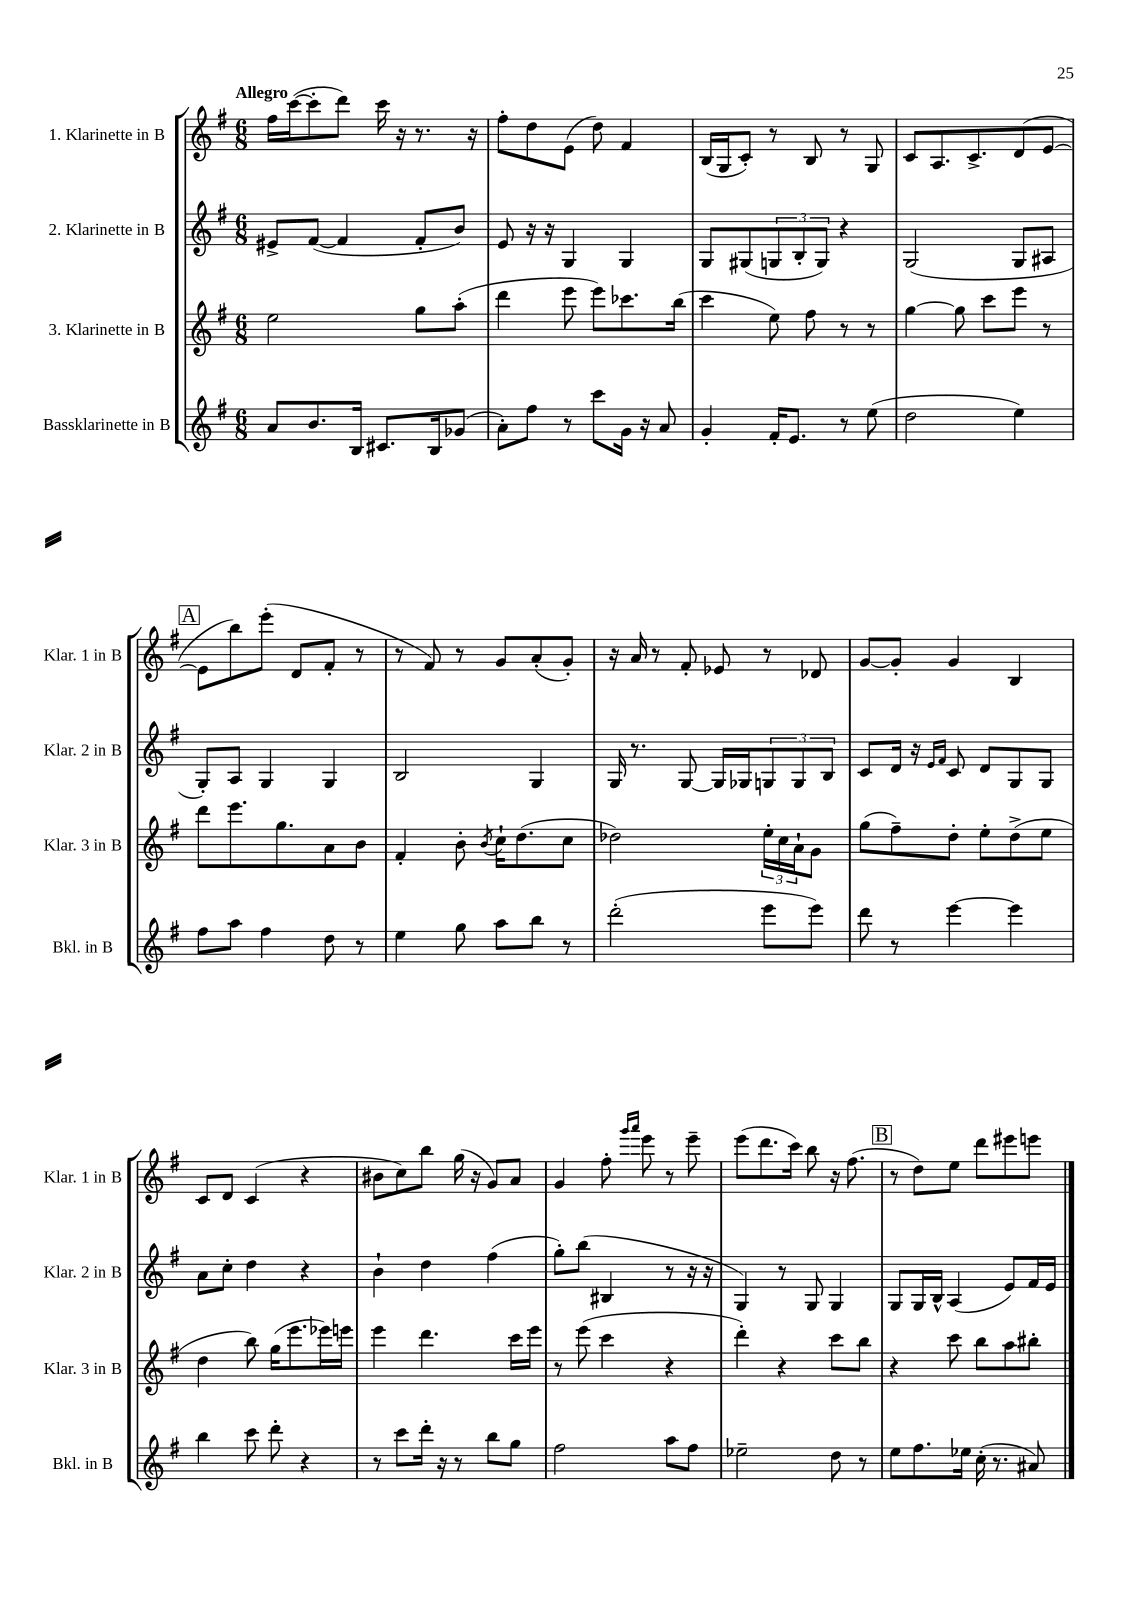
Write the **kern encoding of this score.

**kern	**kern	**kern	**kern
*staff4	*staff3	*staff2	*staff1
*clefG2	*clefG2	*clefG2	*clefG2
*k[f#]	*k[f#]	*k[f#]	*k[f#]
*M6/8	*M6/8	*M6/8	*M6/8
8a/L	2ee\	8e#^/L	16ff#\LL
.	.	.	([16ccc\J
8.b/	.	([8f#/J	8ccc'\]
.	.	4f#/]	8ddd\J)
16B/Jk	.	.	.
8.c#/L	.	.	16ccc\
.	.	.	16r
.	8gg\L	8f#'/L	8.r
16B/k	.	.	.
(8g-/J	(8aa'\J	8b/J)	.
.	.	.	16r
=	=	=	=
8a'\L)	4ddd\	8e/	8ff#'\L
8ff#\J	.	16r	8dd\
.	.	16r	.
8r	8eee\	4G/	(8e\J
8ccc\L	8eee\L)	.	8dd\)
16g\Jk	8.ccc-\	4G/	4f#/
16r	.	.	.
8a/	.	.	.
.	(16bb\Jk	.	.
=	=	=	=
4g'/	4ccc\	8G/L	(16B/LL
.	.	.	16G/J
.	.	(8G#/	8c'/J)
16f#'/LK	8ee\)	12G/	8r
8.e/J	.	.	.
.	.	12B'/	.
.	8ff#\	.	8B/
.	.	12G/J)	.
8r	8r	4r	8r
(8ee\	8r	.	8G/
=	=	=	=
2dd\	[4gg\	(2G/	8c/L
.	.	.	8.A/
.	8gg\]	.	.
.	.	.	8.c^/
.	8ccc\L	.	.
4ee\)	8eee\J	8G/L	(8d/
.	8r	8A#/J	[8e/J
=	=	=	=
8ff#\L	8ddd\L	8G'/L)	8e\]L
8aa\J	8.eee\	8A/J	8bb\)
4ff#\	.	4G/	(8eee'\J
.	8.gg\	.	.
.	.	.	8d/L
8dd\	8a\	4G/	8f#'/J
8r	8b\J	.	8r
=	=	=	=
4ee\	4f#'/	2B/	8r
.	.	.	8f#/)
8gg\	8b'\	.	8r
.	8qb/	.	.
8aa\L	16cc`\LK	.	8g/L
.	(8.dd\	.	.
8bb\J	.	4G/	(8a'/
8r	8cc\J	.	8g'/J)
=	=	=	=
(2ddd'\	2dd-\)	16G/	16r
.	.	8.r	16a/
.	.	.	8r
.	.	[8G/	8f#'/
.	.	16G/]LL	8e-/
.	.	16G-/J	.
8eee\L	24ee'\LL	12G/	8r
.	24cc\	.	.
.	24a`\J	12G/	.
8eee\J)	8g\J	.	8d-/
.	.	12B/J	.
=	=	=	=
8ddd\	(8gg\L	8c/L	[8g/L
8r	8ff#~\)	16d/Jk	8g'/]J
.	.	16r	.
.	.	16qqe/LL	.
.	.	16qqf#/JJ	.
[4eee\	8dd'\J	8c/	4g/
.	8ee'\L	8d/L	.
4eee\]	(8dd^\	8G/	4B/
.	8ee\J	8G/J	.
=	=	=	=
4bb\	4dd\	8a\L	8c/L
.	.	8cc'\J	8d/J
8ccc\	8bb\)	4dd\	(4c/
8ddd'\	(16gg\LK	.	.
.	8.eee\	.	.
4r	.	4r	4r
.	16eee-\L)	.	.
.	16eee\JJ	.	.
=	=	=	=
8r	4eee\	4b`\	8b#\L
8ccc\L	.	.	8cc\)
16ddd'\Jk	4.ddd\	4dd\	8bb\J
16r	.	.	.
8r	.	.	(16gg\
.	.	.	16r
8bb\L	.	(4ff#\	8g/L)
8gg\J	16ccc\LL	.	8a/J
.	16eee\JJ	.	.
=	=	=	=
2ff#\	8r	8gg'\L)	4g/
.	(8eee\	(8bb\J	.
.	4ccc\	4B#/	8ff#'\
.	.	.	16qqggg/LL
.	.	.	16qqaaa/JJ
.	.	.	8eee\
8aa\L	4r	8r	8r
8ff#\J	.	16r	8eee~\
.	.	16r	.
=	=	=	=
2ee-~\	4ddd'\)	4G/)	(8eee\L
.	.	.	8.ddd\
.	4r	8r	.
.	.	.	16ccc\Jk)
.	.	8G/	8bb\
8dd\	8ccc\L	4G/	16r
.	.	.	(8.ff#\
8r	8bb\J	.	.
=	=	=	=
8ee\L	4r	8G/L	8r
8.ff#\	.	16G/L	8dd\L)
.	.	16B^^/JJ	.
.	8ccc\	(4A/	8ee\J
16ee-\Jk	.	.	.
(16cc'\	8bb\L	.	8ddd\L
8.r	.	.	.
.	8aa\	8e/L)	8eee#\
8a#/)	8bb#'\J	16f#/L	8eee\J
.	.	16e/JJ	.
==	==	==	==
*-	*-	*-	*-
